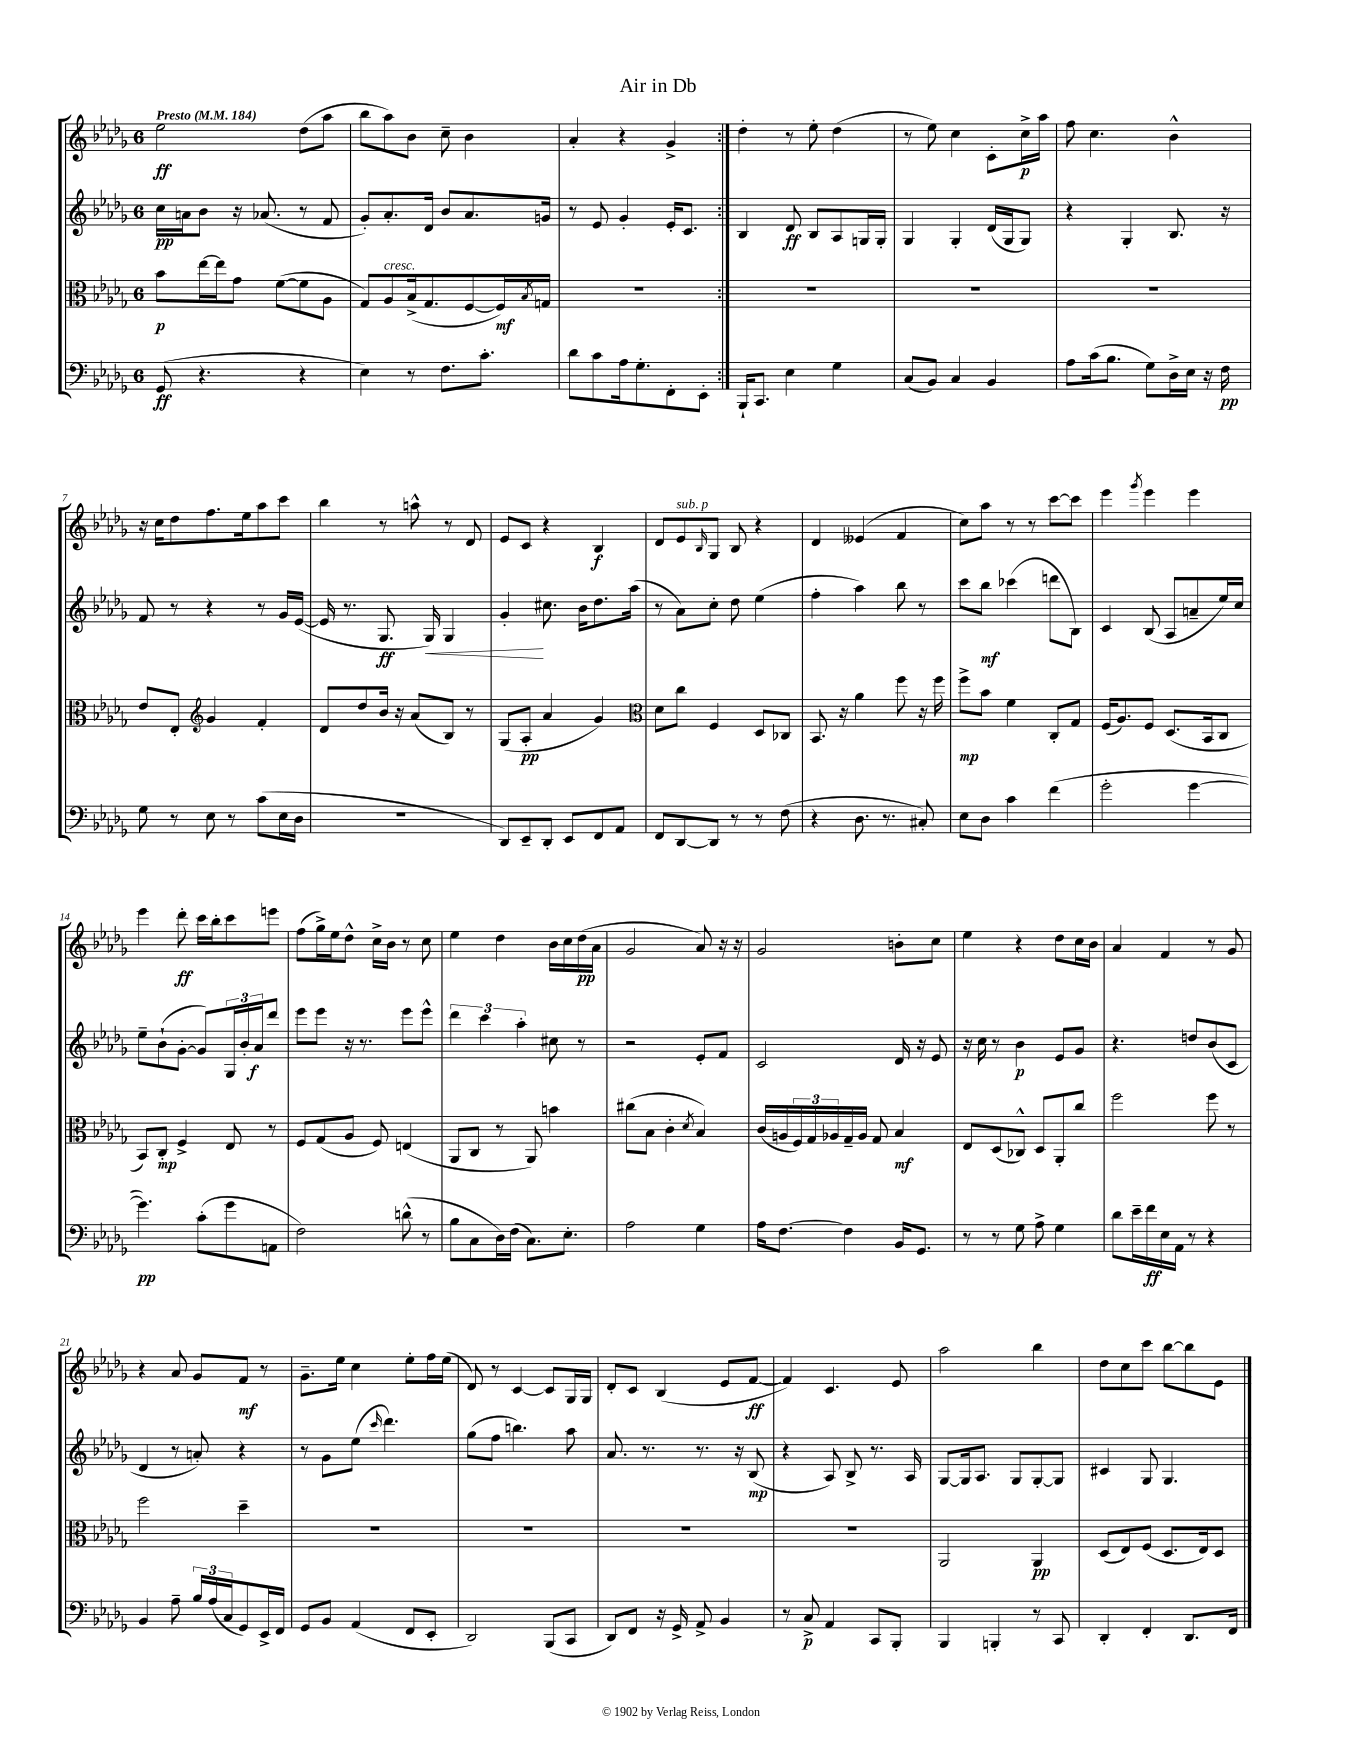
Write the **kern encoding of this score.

**kern	**kern	**kern	**kern
*staff4	*staff3	*staff2	*staff1
*clefF4	*clefC3	*clefG2	*clefG2
*k[b-e-a-d-g-]	*k[b-e-a-d-g-]	*k[b-e-a-d-g-]	*k[b-e-a-d-g-]
*M6/8	*M6/8	*M6/8	*M6/8
*MM184	*MM184	*MM184	*MM184
(8GG-	8b-	16cc	2ee-
.	.	16a	.
4.r	[16ee-	8b-	.
.	16ee-]	.	.
.	8g-	16r	.
.	.	(8.a-	.
.	([8f	.	.
4r	8f]	8r	(8dd-
.	8A-	8f	8aa-
=	=	=	=
4E-)	8G-)	8g-')	8bb-
.	8A-	8.a-'	8aa-)
8r	(16B-^	.	8b-
.	8.G-	16d-	.
8.F	.	8b-	8cc~
.	[8F	8.a-	4b-
8.c'	.	.	.
.	16F])	.	.
.	8qB-	.	.
.	16G	16g	.
=	=	=	=
8d-	2.r	8r	4a-'
8c	.	8e-	.
16A-	.	4g-'	4r
8.G-'	.	.	.
8FF'	.	16e-'	4g-^
.	.	8.c	.
8EE-'	.	.	.
=:|!	=:|!	=:|!	=:|!
16BBB-`	2.r	4B-	4dd-'
8.CC	.	.	.
4E-	.	8d-	8r
.	.	8B-	8ee-'
4G-	.	8A-	(4dd-
.	.	16G	.
.	.	16G'	.
=	=	=	=
(8C	2.r	4G-	8r
8BB-)	.	.	8ee-)
4C	.	4G-'	4cc
4BB-	.	(16d-	8c'
.	.	16G-	.
.	.	8G-)	16cc^
.	.	.	16aa-
=	=	=	=
8A-	2.r	4r	8ff
(16c	.	.	4.cc
8.B-	.	.	.
.	.	4G-'	.
8G-)	.	.	.
16D-^	.	8.B-	4b-^^
16E-	.	.	.
16r	.	.	.
16F	.	16r	.
=	=	=	=
8G-	8e-	8f	16r
.	.	.	16cc
8r	8E-'	8r	8dd-
*	*clefG2	*	*
8E-	4g-	4r	8.ff
8r	.	.	.
.	.	.	16ee-
(8c	4f'	8r	8aa-
16E-	.	16g-	8ccc
16D-	.	([16e-	.
=	=	=	=
2.r	8d-	16e-]	4bb-
.	.	8.r	.
.	8dd-	.	.
.	16b-	8.G-	8r
.	16r	.	.
.	(8a-	.	8aa^^
.	.	16G-)	.
.	8B-)	4G-	8r
.	8r	.	8d-
=	=	=	=
8DD-)	(8G-	4g-'	8e-
8EE-~	8A-'	.	8c
8DD-'	4a-	8.cc#	4r
8EE-	.	.	.
.	.	16b-	.
8FF	4g-)	8.dd-	4B-
8AA-	.	.	.
.	.	(16aa-	.
=	=	=	=
*	*clefC3	*	*
8FF	8d-	8r	8d-
[8DD-	8cc	8a-)	8e-
.	.	.	16qqB-
8DD-]	4F	8cc'	8G-
8r	.	8dd-	8B-
8r	8D-	(4ee-	4r
(8F	8C-	.	.
=	=	=	=
4r	8.BB-	4ff'	4d-
.	16r	.	.
8.D-	4a-	4aa-)	(4e--
8.r	.	.	.
.	8ff	8bb-	4f
8C#')	16r	8r	.
.	16ff	.	.
=	=	=	=
8E-	8ff^	8ccc	8cc)
8D-	8b-	8bb-	8aa-
4c	4f	(4ccc-	8r
.	.	.	8r
(4f	8C'	8ddd	[8ccc
.	8G-	8B-)	8ccc]
=	=	=	=
2g-'	(16F	4c	4eee-
.	8.A-)	.	.
.	.	.	8qggg-
.	8F	(8B-	4eee-
.	(8.D-	8A-	.
[4g-	.	8a~	4eee-
.	16BB-	.	.
.	8C	16ee-)	.
.	.	16cc	.
=	=	=	=
4.g-])	8BB-)	8ee-~	4eee-
.	8C'	(8b-`	.
.	4F^	[8g-'	8ddd-'
(8c'	.	8g-])	16ccc
.	.	.	16bb-'
8g-	8E-	24G-	8ccc
.	.	24b-'	.
.	.	24a-	.
8AA	8r	8ddd-	8eee
=	=	=	=
2F)	8F	8eee-	(8ff
.	(8G-	8eee-	16gg-^)
.	.	.	16ee-
.	8A-	16r	8dd-^^
.	.	8.r	.
.	8F)	.	16cc^
.	.	.	16b-
(8d^^	(4E	8eee-	8r
8r	.	8eee-^^	8cc
=	=	=	=
8B-	8AA-	6ddd-	4ee-
8C	8C	.	.
.	.	6ccc	.
16D-)	8r	.	4dd-
(16F	.	.	.
.	.	6aa-'	.
8.C)	8AA-)	.	.
.	4b	8cc#	16b-
8.E-'	.	.	16cc
.	.	8r	(16dd-
.	.	.	16a-
=	=	=	=
2A-	(8cc#	2r	2g-
.	8B-	.	.
.	4c'	.	.
.	8qd-	.	.
4G-	4B-)	8e-'	8a-)
.	.	8f	16r
.	.	.	16r
=	=	=	=
16A-	(16c	2c	2g-
[8.F	16A	.	.
.	24F)	.	.
.	24G-	.	.
.	24A-	.	.
4F]	16G-~	.	.
.	16A-	.	.
.	8G-	.	.
16BB-	4B-	16d-	8b'
8.GG-	.	16r	.
.	.	8e-	8cc
=	=	=	=
8r	8E-	16r	4ee-
.	.	16cc	.
8r	(8D-	8r	.
8G-	8C-^^)	4b-	4r
8A-^	8D-	.	.
4G-	8AA-'	8e-	8dd-
.	8cc	8g-	16cc
.	.	.	16b-
=	=	=	=
8d-	2ff	4.r	4a-
16e-~	.	.	.
16f	.	.	.
16E-	.	.	4f
16AA-	.	.	.
8r	.	8dd	.
4r	8ff	(8b-	8r
.	8r	8c	8g-
=	=	=	=
4BB-	2ff	4d-	4r
8A-~	.	8r	8a-
24B-	.	8a')	8g-
(24A-	.	.	.
24C	.	.	.
8GG-)	4dd-~	4r	8f
16EE-^	.	.	8r
16FF	.	.	.
=	=	=	=
8GG-	2.r	8r	8.g-~
8BB-	.	8g-	.
.	.	.	16ee-
(4AA-	.	(8ee-	4cc
.	.	16qqccc	.
.	.	4.ddd-)	.
8FF	.	.	8ee-'
8EE-'	.	.	16ff
.	.	.	(16ee-
=	=	=	=
2DD-)	2.r	(8gg-	8d-)
.	.	8ff	8r
.	.	4.bb)	[4c
(8BBB-	.	.	8c]
8CC	.	8aa-	16G-
.	.	.	16G-
=	=	=	=
8DD-)	2.r	8.a-	8d-'
8FF	.	.	8c
.	.	8.r	.
16r	.	.	(4B-
16GG-^	.	.	.
8AA-^	.	8.r	.
4BB-	.	.	8e-
.	.	16r	.
.	.	(8B-	[8f
=	=	=	=
8r	2.r	4r	4f])
8C^	.	.	.
4AA-	.	8A-)	4.c
.	.	8B-^	.
8CC	.	8.r	.
8BBB-'	.	.	8e-
.	.	16A-	.
=	=	=	=
4BBB-	2AA-	[8G-	2aa-
.	.	16G-]	.
.	.	8.A-	.
4BBB'	.	.	.
.	.	8G-	.
8r	4AA-	[8G-'	4bb-
8CC	.	8G-]	.
=	=	=	=
4DD-'	(8D-	4c#	8dd-
.	8E-)	.	8cc
4FF'	(8F	8G-	8ccc
.	8.D-	4.G-	[8bb-
8.DD-	.	.	8bb-]
.	16E-)	.	.
.	8D-	.	8e-
16FF	.	.	.
==	==	==	==
*-	*-	*-	*-
